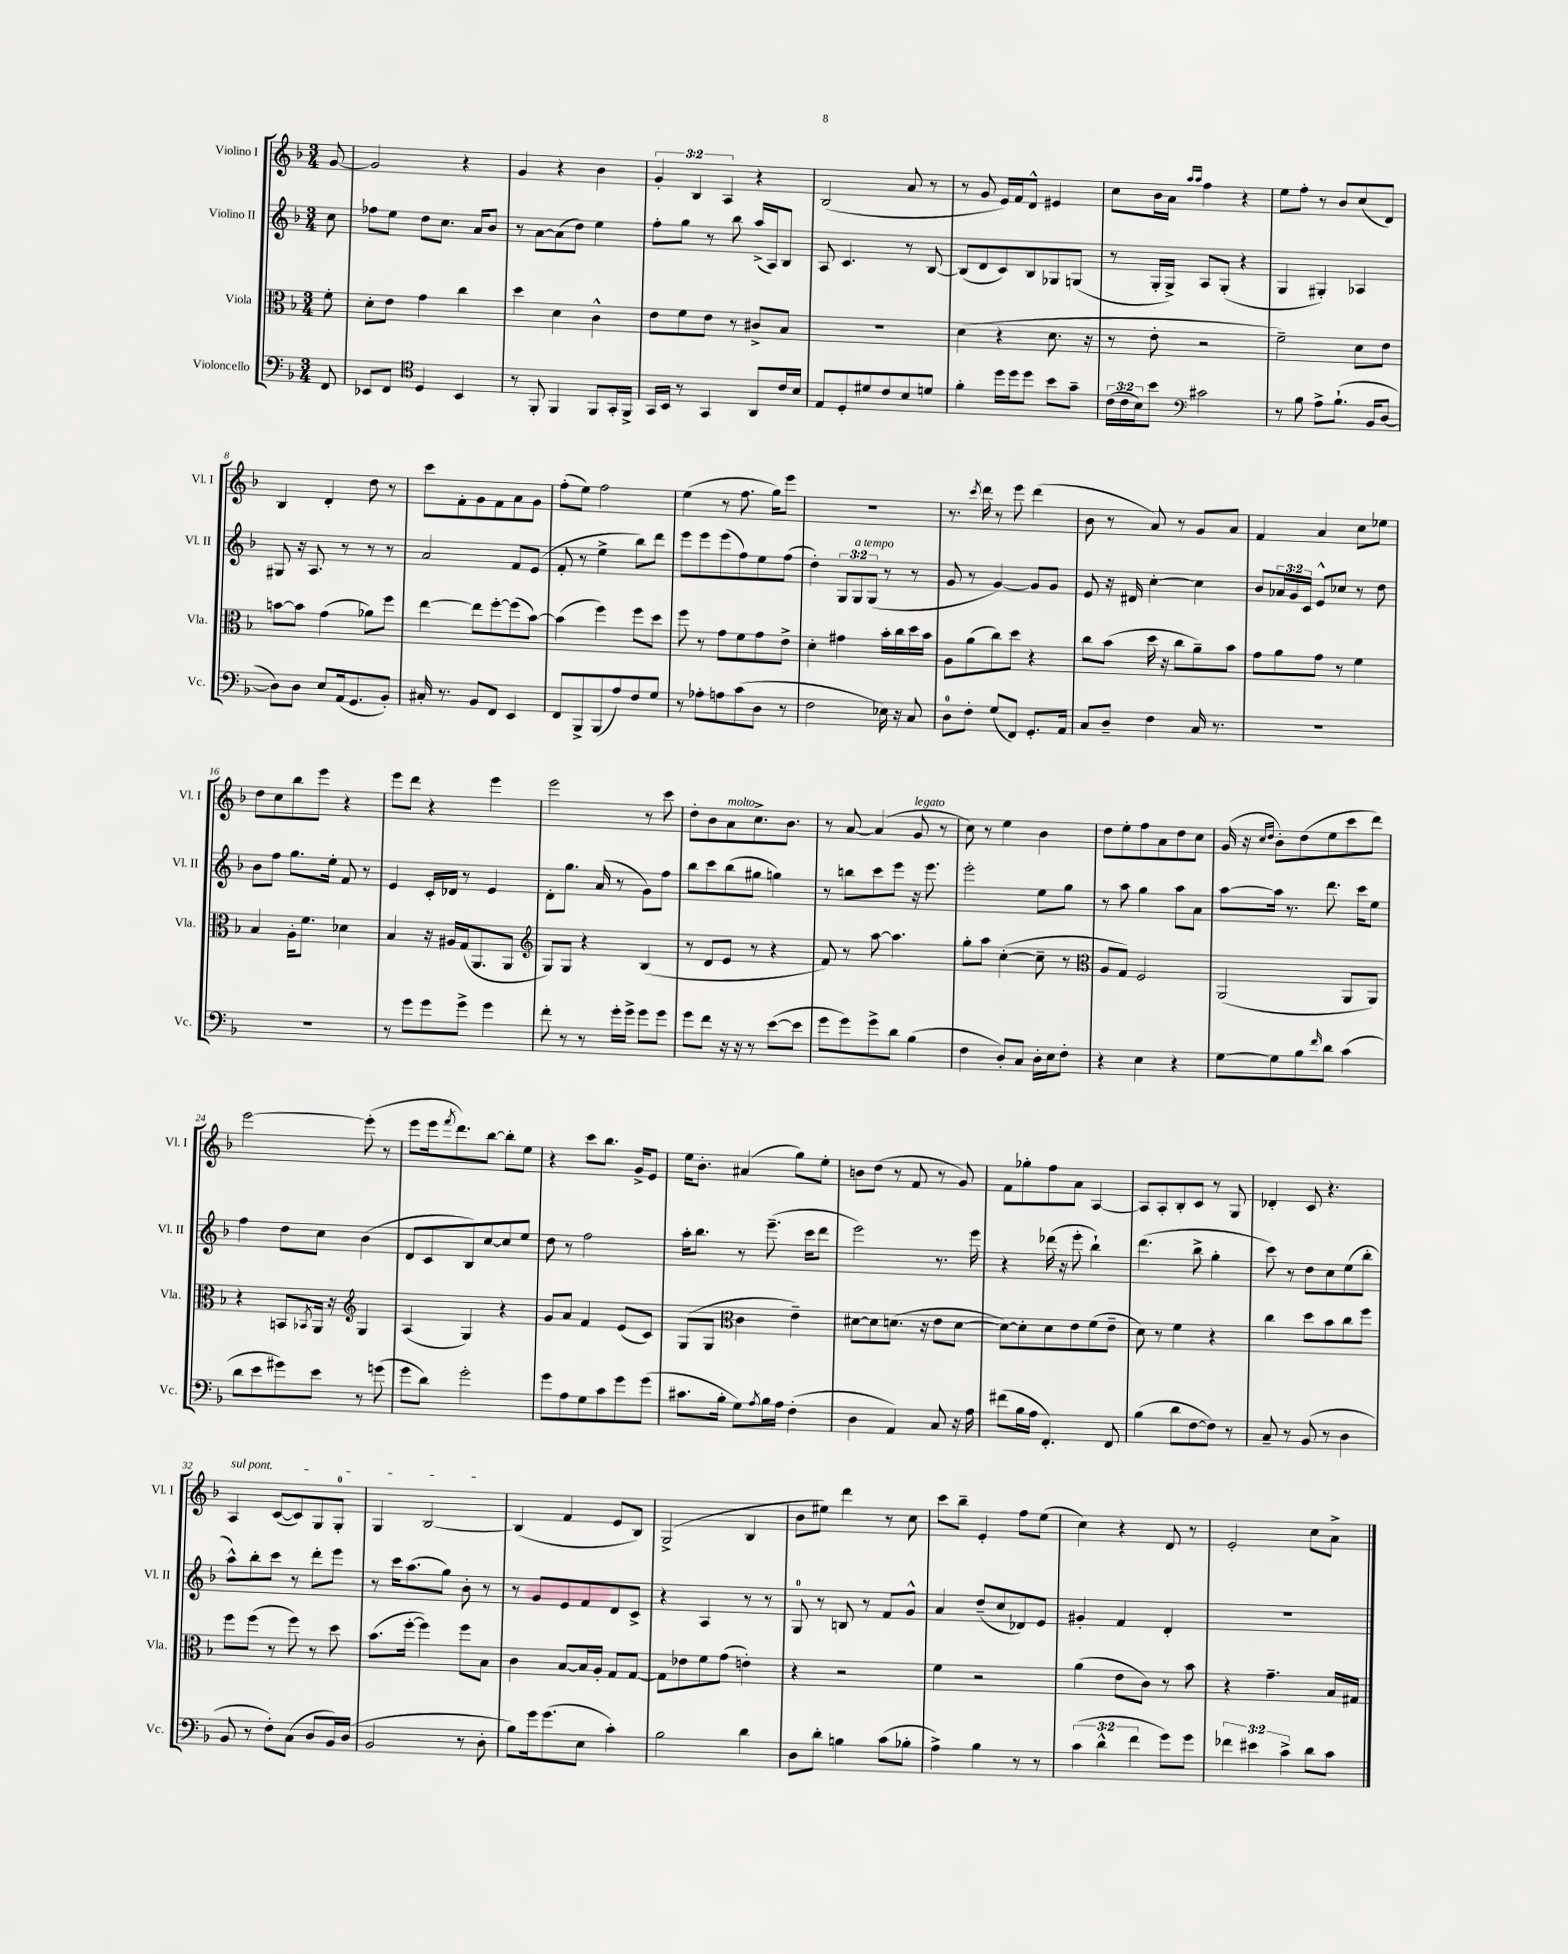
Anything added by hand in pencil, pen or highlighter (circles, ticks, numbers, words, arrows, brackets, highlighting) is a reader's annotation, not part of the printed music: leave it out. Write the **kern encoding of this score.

**kern	**kern	**kern	**kern
*part4	*part3	*part2	*part1
*staff4	*staff3	*staff2	*staff1
*I"Violoncello	*I"Viola	*I"Violino II	*I"Violino I
*I'Vc.	*I'Vla.	*I'Vl. II	*I'Vl. I
*clefF4	*clefC3	*clefG2	*clefG2
*k[b-]	*k[b-]	*k[b-]	*k[b-]
*M3/4	*M3/4	*M3/4	*M3/4
=	=	=	=
8FF/	8f'\	8cc\	[8g/
=1	=1	=1	=1
8EE-X/L	8d'\L	8ff-X\L	2g/]
8FF/J	8e\J	8ee\J	.
*clefC4	*	*	*
4D/	4g\	8dd\L	.
.	.	8.cc\J	.
4BB-/	4cc\	.	4r
.	.	16a/KL	.
.	.	8b-/J	.
=2	=2	=2	=2
8r	4dd\	8r	4g/
8FF'/	.	[8a\L	.
4FF/	4d\	(8a\]	4r
.	.	8dd\J)	.
8FF/L	4c^^\	4ee\	4b-\
16GG'/L	.	.	.
16FF^/JJ	.	.	.
=3	=3	=3	=3
16GG/LL	8e\L	8ff'\L	6g'/
16BB-/JJ	.	.	.
8r	8f\	8gg\J	.
.	.	.	6B-/
4GG/	8e\J	8r	.
.	.	.	6A/
.	8r	8bb-\	.
8AA/L	8c#X^/L	(16aa^/LL	4r
.	.	16A/J)	.
16c/L	8B-/J	8B-/J	.
16B-/JJ	.	.	.
=4	=4	=4	=4
8E/L	2.r	8A/	(2B-/
8D'/	.	4.c/	.
8d#X/	.	.	.
8c/	.	.	.
8B-/	.	8r	8a/
8dn/J	.	[8B-/	8r
=5	=5	=5	=5
4f'\	(4d\	(8B-/L]	8r
.	.	8d/	8g/
16dd\LL	4r	8c/)	16e/LL)
16dd\J	.	.	16f/J
8dd\J	.	8B-/	8d^^/J
8b-\L	8.d\	8G-X/	4e#X/
8g~\J	.	(8Gn/J	.
.	16r	.	.
=6	=6	=6	=6
(24c\LL	8r	8r	8cc\L
24c\	.	.	.
24B-\J)	.	.	.
8b-\J	8e'\	16G'/LL	16b-\L
.	.	16G^/JJ)	16a\JJ
*clefF4	*	*	*
.	.	.	16qqaa/LL
.	.	.	16qqaa/JJ
2c#X\	2r	8A/L	4ff\
.	.	(8G'/J	.
.	.	4r	4r
=7	=7	=7	=7
8r	2f~\)	4G/	8ee\L
8B-\	.	.	8ff'\J
8A^\L	.	4G#X'/)	8r
(8.B-`\J	.	.	8b-/L
.	8d\L	4A-X/	(8cc/
16BB-/KL	.	.	.
[8D/J	8e\J	.	8d/J)
!!LO:LB:g=z
=8	=8	=8	=8
8D\L])	[8bn\L	8G#X/	4B-/
8D\J	8b\J]	16r	.
.	.	8.A/	.
8E/L	(4g\	.	4d'/
(16AA/k	.	8r	.
8.GG/	.	.	.
.	8a-X\L)	8r	8dd\
8BB-'/J)	8ff\J	8r	8r
=9	=9	=9	=9
16C#X'/	[4ee\	2a/	8ccc\L
8.r	.	.	.
.	.	.	8f'\
8BB-/L	8ee\L]	.	8g\
8FF/J	[8ff'\	.	8f\
4EE/	(8ff\]	8f/L	8a\
.	[8b-\J)	(8e/J	8g\J
=10	=10	=10	=10
8FF/L	(4b-\]	8f'/	(8ff'\L
8BBB-^/	.	8r	8ee\J)
(8BBB-/	4ff\)	4ee^\	2ff\
8A/)	.	.	.
8F/	8ff\L	8bb-\L)	.
8G/J	8dd\J	8ddd\J	.
=11	=11	=11	=11
8r	8ff\	8eee\L	(4ee\
8A-X'\L	8r	8eee\	.
8An\	8g\L	(8eee\	8r
(8c\	8f\	8ff\)	8.ff\
8D\J	8g\	8ee\	.
.	.	.	16gg\KL)
8r	8e^\J	(8ff\J	8eee\J
=12	=12	=12	=12
2F\	4d'\	4dd'\)	2.r
.	4g#X\	12G/L	.
!	!	!LO:TX:a:i:t=a tempo	!
.	.	12G/	.
.	.	(12G/J	.
16E-X\)	16b-'\LL	8r	.
16r	16cc\	.	.
8C/	16dd\	8r	.
.	16b-\JJ	.	.
=13	=13	=13	=13
8D\L	8A\L	8g/	8.r
8F'\J	(8a\	8r	.
.	.	.	8qccc/
.	.	.	16ddd\
(8G/L	8cc\)	[4g/)	8r
8FF/J)	8dd\J	.	8eee\
8.GG'/L	4r	8g/L]	(4ddd\
.	.	8g/J	.
16AA/Jk	.	.	.
=14	=14	=14	=14
8C/L	8cc\L	8e/	8b-\
8D~/J	(8b-\J	16r	8r
.	.	16d#X/	.
4F\	16dd\	[4cc'\	8a/)
.	16r	.	.
.	8cc\L	.	8r
16C/	8a~\)	4cc\]	8g/L
8.r	.	.	.
.	8b-\J	.	8a/J
=15	=15	=15	=15
2.r	8g\L	8b-/L	4f/
.	8a\	24a-X/L	.
.	.	24g/	.
.	.	24c/JJ	.
.	8g\J	8e^^/L	4a/
.	8r	8cc-X/J	.
.	4f\	8r	8cc\L
.	.	8dd\	8ee-X\J
!!LO:LB:g=z
=16	=16	=16	=16
2.r	4B-/	8b-\L	8dd\L
.	.	8ff\J	8cc\
.	16A'\KL	8.gg\L	8bb-\
.	8.f\J	.	.
.	.	.	8eee\J
.	.	16ee'\Jk	.
.	4d-X\	8f/	4r
.	.	8r	.
=17	=17	=17	=17
8r	4B-/	4e/	8eee\L
8g\L	.	.	8ddd\J
8g\	16r	16c'/LL	4r
.	16A#X/LL	16d-X/JJ	.
8g^\J	(16G/J	8r	.
.	8.AA/	.	.
4g\	.	4e/	4eee\
.	8AA/J	.	.
=18	=18	=18	=18
*	*clefG2	*	*
8f'\	8G/L)	8d'\L	2eee\
8r	8G/J	8.gg\J	.
8r	4r	.	.
.	.	(16a/	.
16g'\LL	.	8r	.
16g^\JJ	.	.	.
8g\L	(4B-/	8g\L)	8r
8g\J	.	8ff\J	8ccc\
=19	=19	=19	=19
8g\L	8r	8bb-\L	8dd'\L
8f\J	8d/L	8ccc\	8b-\
!	!	!	!LO:TX:a:i:t=molto
16r	8e/J	(8bb-\	8a\
16r	.	.	.
8r	8r	8gg#X\J	8.cc^\
([8e\L	4r	4ggn\)	.
.	.	.	8.b-\J
8e\J]	.	.	.
=20	=20	=20	=20
8g\L	8f/)	8r	8r
8g\)	8r	8bbn\L	[8a/
8g^\	[8aa\	8ccc\	(4a/]
8d\J	4.aa\]	8eee\J	.
!	!	!	!LO:TX:a:i:t=legato
(4B-\	.	16r	8g/
.	.	8.eee\	.
.	.	.	8r
=21	=21	=21	=21
4F\	8gg'\L	2eee'\	8cc\)
.	8aa\J	.	8r
8D'/L)	([4cc'\	.	4ee\
8C/J	.	.	.
16D'\LL	8cc~\]	8ee\L	4b-\
16E\J	.	.	.
8F'\J	8r	8gg\J	.
=22	=22	=22	=22
*	*clefC3	*	*
4r	8A/L	8r	8dd\L
.	8G/J)	8aa\	8ee'\
4E\	2F/	4gg\	8ff\
.	.	.	8a\
4r	.	8aa\L	8dd\
.	.	8a\J	8cc\J
=23	=23	=23	=23
[8G\L	(2AA/	[8aa\L	(16g/
.	.	.	16r
.	.	.	16qqcc/LL
.	.	.	16qqdd/JJ
8G\]	.	16aa\Jk]	8b-'\L)
.	.	8.r	.
8B-\	.	.	(8dd\
16qqf/	.	.	.
8d\J	.	8.ddd\	8ee\
(4c\	8AA/L	.	8ccc\
.	.	16ccc\KL	.
.	8AA/J)	8ee\J	8ddd\J)
!!LO:LB:g=z
=24	=24	=24	=24
8d\L	4r	4ff\	[2eee\
8e\	.	.	.
8g#X\)	8BBn/L	8dd\L	.
.	8qBB-X/	.	.
8e\J	16AA/Jk	8cc\J	.
.	16r	.	.
*	*clefG2	*	*
8r	4G/	(4b-\	(8eee'\]
(8gn\	.	.	8r
=25	=25	=25	=25
8g\L	(4A/	8d/L	8eee\L
8d\J)	.	8c/	16eee\k
.	.	.	8qfff/
.	.	.	8.ddd\)
2g'\	4G/)	8B-/)	.
.	.	[8cc/	[8bb-\J
.	4r	8cc/]	8bb-'\L]
.	.	8ee/J	8ee\J
=26	=26	=26	=26
8g\L	8g/L	8dd\	4r
8A\	8a/J	8r	.
8G\	4f/	2ff\	8ccc\L
8c\	.	.	8.bb-\J
8g\	(8e/L	.	.
.	.	.	16g^/KL
(8g\J	8c/J)	.	8e/J
=27	=27	=27	=27
8.c#X\L	(8G/L	16aa'\KL	16ee\KL
.	.	8.bb-\J	8.b-'\J
.	8G/J	.	.
16B-'\Jk	.	.	.
*	*clefC3	*	*
8G\L)	4c\	8r	(4a#X/
8qA/	.	.	.
16B-\L	.	(8.eee~\	.
16A\JJ	.	.	.
(4F'\	4e~\)	.	8gg\L)
.	.	16ccc\KL	.
.	.	8ddd\J	8ee'\J
=28	=28	=28	=28
4D\	[8d#X\L	2eee\)	8bn\L
.	8d#\]	.	(8dd\J
4AA/)	(8.dn\J	.	8r
.	.	.	8f/
.	16r	.	.
8C/	8e\L	8.r	8r
16r	[8d\J	.	8g/)
16A\	.	16eee\	.
=29	=29	=29	=29
(8f#X\L	8d\L_)	4r	8f\L
16B-\L	8d'\]	.	8gg-X'\
16A\JJ	.	.	.
4.FF'/)	8d\	(16ddd-X\	8ff\
.	.	16r	.
.	8e\	8eee'\	8a\J
.	(8f\	4bb-`\)	[4A/
8FF/	8e~\J	.	.
=30	=30	=30	=30
(4B-\	8d\)	(4.ddd\	8A/L]
.	8r	.	8A'/
8d\L	4f\	.	8B-'/
[8F\	.	8bb-^\	8c/J
8F\J])	4r	4gg'\	8r
8r	.	.	8G/
=31	=31	=31	=31
8C~/	4cc\	8ccc\)	4d-X'/
8r	.	8r	.
(8BB-/	8dd\L	8dd\L	8c/
8r	8b-\	8cc\	4.r
4D\	8cc\	(8ee\	.
.	8ff\J	8bb-'\J	.
!!LO:LB:g=z
=32	=32	=32	=32
!	!	!	!LO:TX:a:i:t=sul pont.
8BB-/	8ff\L	8aa^^\L)	4A/
8r	(8ff\J	8bb-'\	.
8F'\L)	8r	8ccc\J	([8c/L
(8C\J	8ff\)	8r	8c/])
8D/L	8r	8ddd'\L	8G/
16BB-/L)	8dd\	8eee\J	8G'/J
(16D/JJ	.	.	.
=33	=33	=33	=33
2BB-/	(8.b-\L	8r	4G/
.	.	16ccc\KL	.
.	[16ff'\Jk	(8.aa\	.
.	4ff\])	.	[2B-/
.	.	8gg\J)	.
8r	8ff\L	8b-'\	.
8D'\	8B-\J	8r	.
=34	=34	=34	=34
8B-\L)	4c\	8r	(4B-/]
16g\k	.	8g/L	.
(8.g\	.	.	.
.	[8B-/L	8e/	4f/
8E\J	16B-/L]	8f/	.
.	16A'/JJ	.	.
4c'\)	8G/L	8d/	8e/L
.	[8G/J	8c^/J	8B-/J)
=35	=35	=35	=35
2B-\	8G\L]	4r	(2G^/
.	8e-X\	.	.
.	8f\	4A/	.
.	(8g\J	.	.
4d\	4en'\)	8r	4B-/
.	.	8r	.
=36	=36	=36	=36
8D\L	4r	8G/	8b-\L
8d'\J	.	8r	8ee#X\J)
4Bn\	2r	8Bn/	4ddd\
.	.	8r	.
(8c\L	.	8f/L	8r
8B-X'\J	.	8g^^/J	8cc\
=37	=37	=37	=37
4A^\)	4f\	4a/	8ccc\L
.	.	.	8bb-~\J
4B-\	2r	(8dd~/L	4e'/
.	.	8cc/	.
8r	.	8d-X/)	8ff\L
8r	.	8e/J	(8ee\J
=38	=38	=38	=38
(6c\	(4a\	4g#X'/	4cc\)
6d^^\	.	.	.
.	8e\L	4f/	4r
6f\	.	.	.
.	8c\J)	.	.
8g\L)	8r	4d'/	8d/
8g\J	8b-\	.	8r
=39	=39	=39	=39
6f-X\	4r	2.r	2e'/
6e#X\	.	.	.
.	4.g~\	.	.
6c^\	.	.	.
8d\L	.	.	8cc\L
8c\J	16B-/LL	.	8a^\J
.	16G#X/JJ	.	.
==	==	==	==
*-	*-	*-	*-
